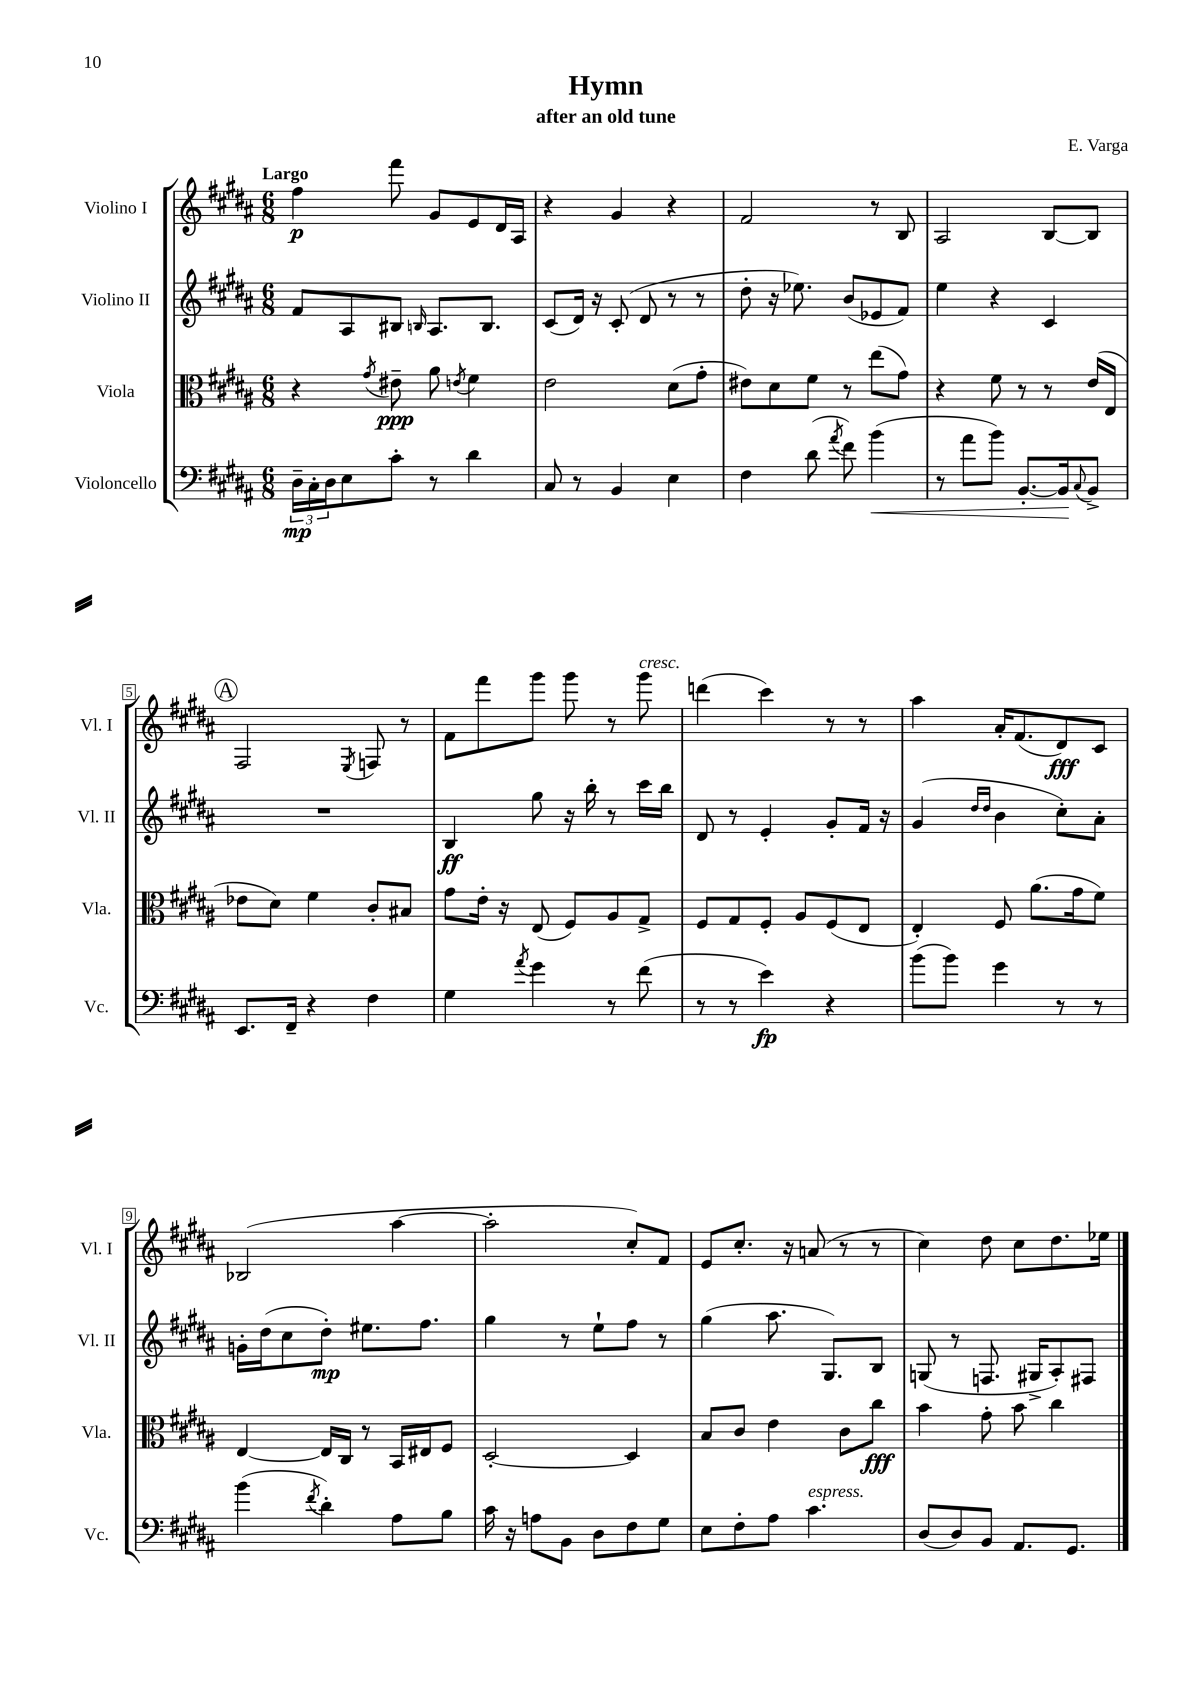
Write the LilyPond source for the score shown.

\header { title = "Hymn" composer = "E. Varga" subtitle = "after an old tune" }
<<
\new StaffGroup <<
\new Staff = "s0" \with { instrumentName = "Violino I" shortInstrumentName = "Vl. I" } {
    \clef treble \key b \major \numericTimeSignature \time 6/8 \tempo "Largo"
    fis''4\p fis'''8 gis'8 e'8 dis'16 ais16 |
    r4 gis'4 r4 |
    fis'2 r8 b8 |
    ais2 b8~ b8 |
    \mark \markup { \circle "A" } fis2 \acciaccatura { e8 } f8 r8 |
    fis'8 fis'''8 gis'''8 gis'''8 r8 gis'''8^\markup { \italic "cresc." } |
    d'''4( cis'''4) r8 r8 |
    ais''4 ais'16-. fis'8.( dis'8\fff) cis'8 |
    bes2( ais''4~ |
    ais''2-. cis''8-.) fis'8 |
    e'8 cis''8.-. r16 a'8( r8 r8 |
    cis''4) dis''8 cis''8 dis''8. ees''16 \bar "|." |
}
\new Staff = "s1" \with { instrumentName = "Violino II" shortInstrumentName = "Vl. II" } {
    \clef treble \key b \major \numericTimeSignature \time 6/8
    fis'8 ais8 bis8 \grace { b16 } ais8. b8. |
    cis'8( dis'16) r16 cis'8-.( dis'8 r8 r8 |
    dis''8-. r16 ees''8.) b'8( ees'8 fis'8) |
    e''4 r4 cis'4 |
    \mark \markup { \circle "A" } R2. |
    b4\ff gis''8 r16 b''16-. r8 cis'''16 b''16 |
    dis'8 r8 e'4-. gis'8-. fis'16 r16 |
    gis'4( \grace { dis''16 dis''16 } b'4 cis''8-.) ais'8-. |
    g'16-. dis''16( cis''8 dis''8-.\mp) eis''8. fis''8. |
    gis''4 r8 e''8-! fis''8 r8 |
    gis''4( ais''8. gis8.) b8 |
    g8( r8 f8. gis16-> ais8-.) fis8 \bar "|." |
}
\new Staff = "s2" \with { instrumentName = "Viola" shortInstrumentName = "Vla." } {
    \clef alto \key b \major \numericTimeSignature \time 6/8
    r4 \acciaccatura { gis'8 } eis'8--\ppp ais'8 \acciaccatura { e'8 } fis'4 |
    e'2 dis'8( gis'8-. |
    eis'8) dis'8 fis'8 r8 e''8( gis'8) |
    r4 fis'8 r8 r8 e'16( e16 |
    \mark \markup { \circle "A" } ees'8 dis'8) fis'4 cis'8-. bis8 |
    gis'8 e'16-. r16 e8( fis8) ais8 gis8-> |
    fis8 gis8 fis8-. ais8 fis8( e8 |
    e4-.) fis8 ais'8.( gis'16 fis'8) |
    e4~ e16 cis16 r8 b,16 eis16 fis8 |
    dis2~-. dis4 |
    b8 cis'8 e'4 cis'8 cis''8\fff |
    b'4 gis'8-. b'8 cis''4 \bar "|." |
}
\new Staff = "s3" \with { instrumentName = "Violoncello" shortInstrumentName = "Vc." } {
    \clef bass \key b \major \numericTimeSignature \time 6/8
    \tuplet 3/2 { dis16--\mp cis16-. dis16 } e8 cis'8-. r8 dis'4 |
    cis8 r8 b,4 e4 |
    fis4 dis'8( \acciaccatura { ais'8 } fis'8) b'4\<( |
    r8 ais'8 b'8) b,8.~-. b,16\! \appoggiatura { cis8 } b,8-> |
    \mark \markup { \circle "A" } e,8. fis,16-- r4 fis4 |
    gis4 \acciaccatura { ais'8 } gis'4 r8 fis'8( |
    r8 r8 e'4\fp) r4 |
    b'8( b'8) gis'4 r8 r8 |
    b'4( \acciaccatura { fis'8 } dis'4-.) ais8 b8 |
    cis'16 r16 a8 b,8 dis8 fis8 gis8 |
    e8 fis8-. ais8 cis'4.^\markup { \italic "espress." } |
    dis8( dis8) b,8 ais,8. gis,8. \bar "|." |
}
>>
>>
\layout { \context { \Score \override BarNumber.stencil = #(make-stencil-boxer 0.1 0.3 ly:text-interface::print) } }
